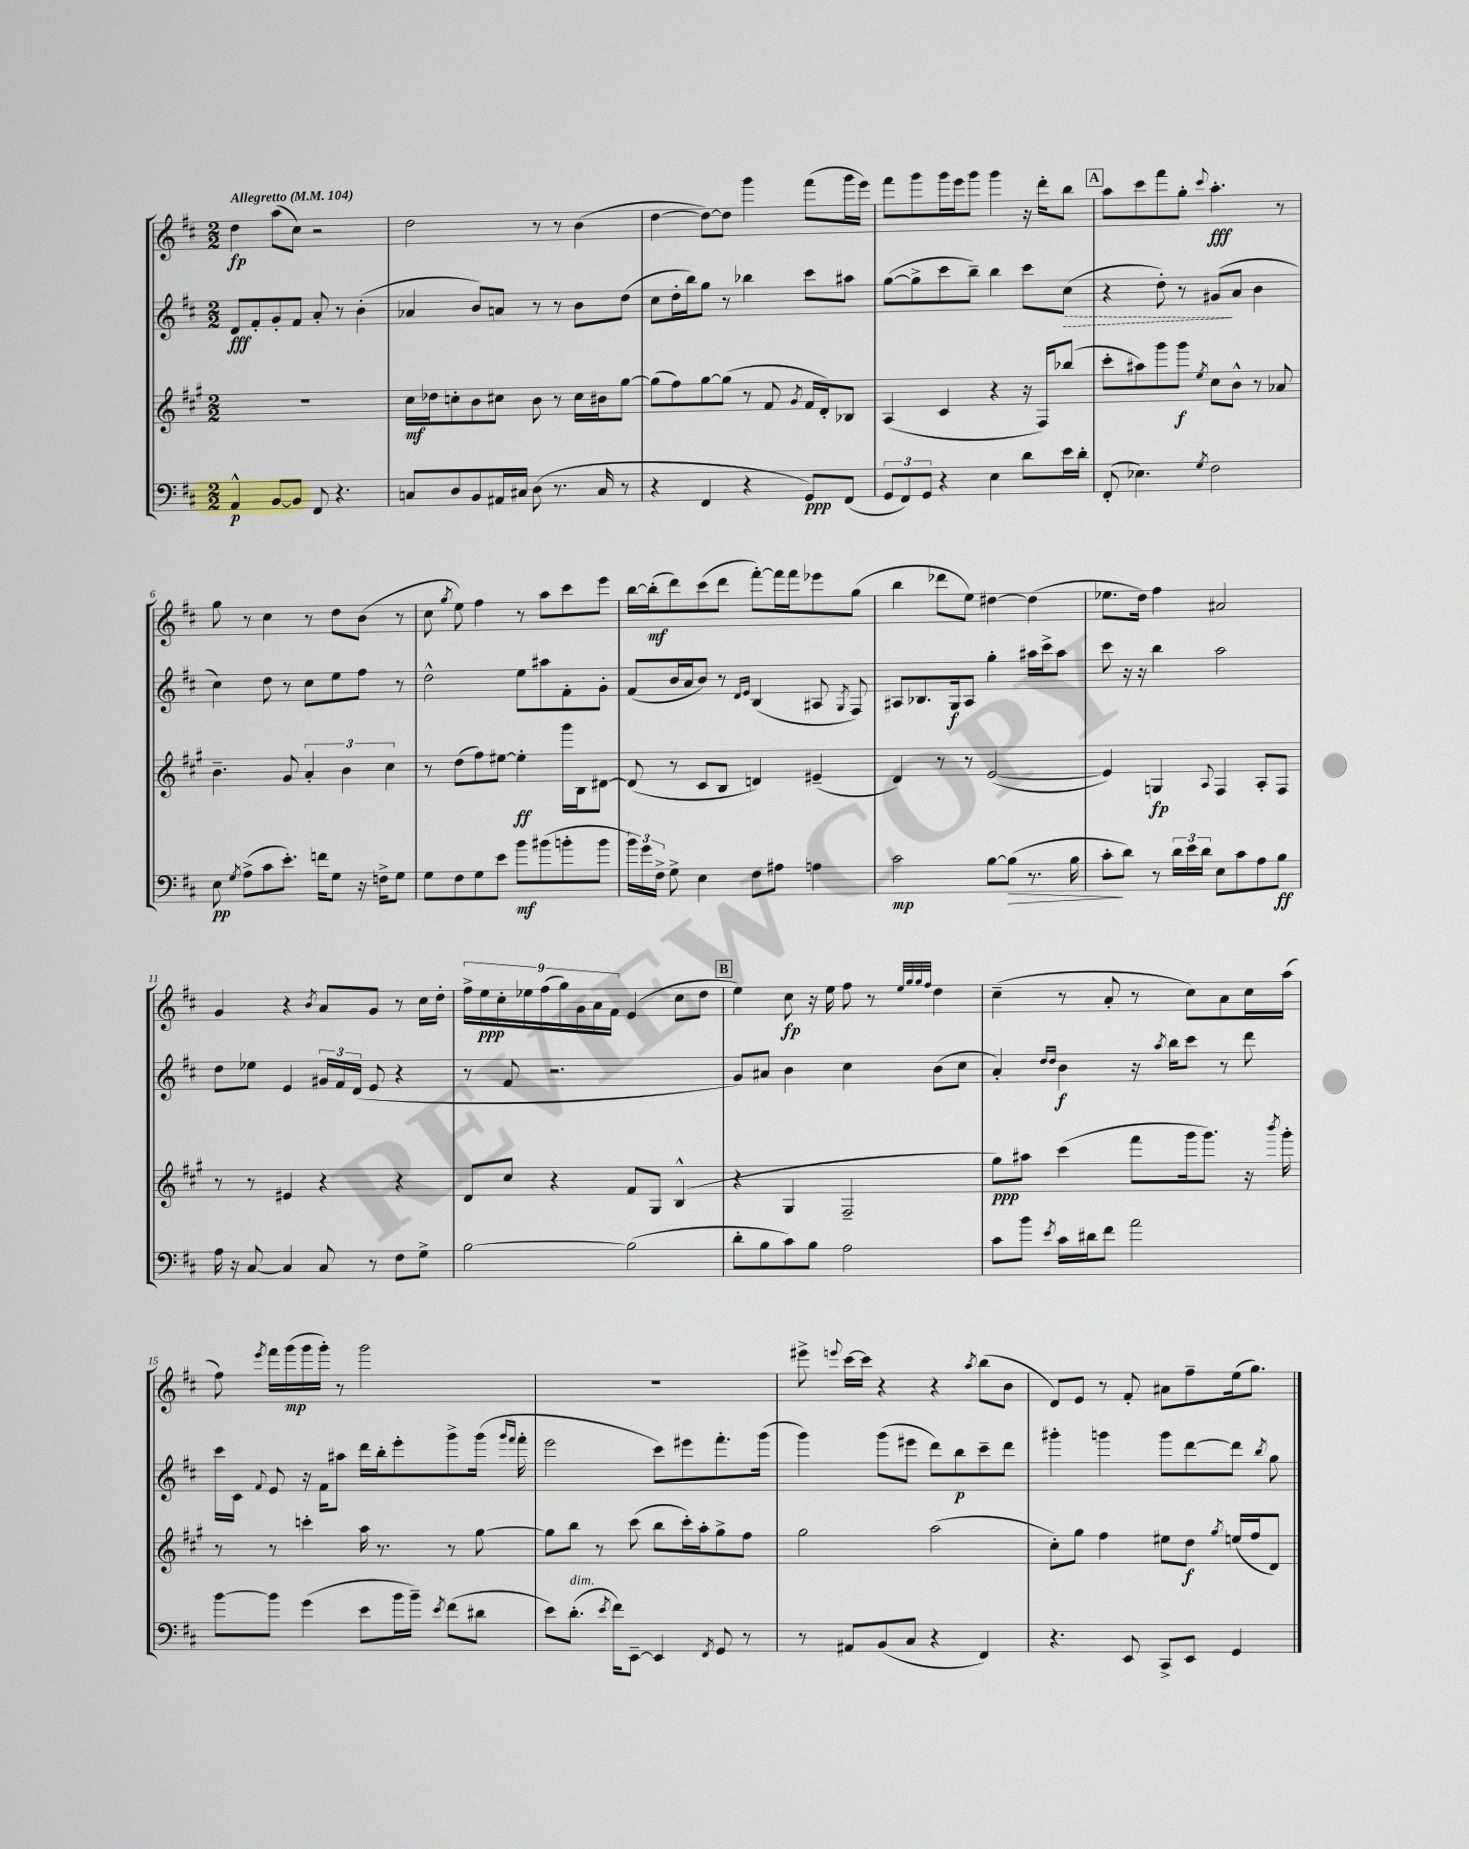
<<
\new StaffGroup <<
\new Staff = "s0" {
    \clef treble \key d \major \numericTimeSignature \time 2/2 \tempo "Allegretto" 4 = 104
    \autoBeamOff d''4\fp a''8[( cis''8]) r2 |
    d''2 r8 r8 b'4( |
    d''4~ d''8[~) d''8] g'''4 fis'''8[( g'''16 e'''16]) |
    fis'''8[ g'''8 g'''16 e'''16 g'''8] g'''4 r16 d'''16[-. b''8] |
    \mark \markup { \box "A" } a''8[ cis'''8 fis'''8 g''8]-. \appoggiatura { cis'''8 } a''4.-.\fff r8 |
    g''8 r8 cis''4 r8 d''8[ b'8]( r8 |
    cis''8 \acciaccatura { g''8 } e''8) fis''4 r8 a''8[ cis'''8 e'''8] |
    b''16[~ b''16-.\mf( d'''8) cis'''8( d'''8] fis'''8[~-.) fis'''16 fis'''16 ees'''8 g''8]( |
    b''4 des'''8[ e''8]) dis''4~ dis''4( |
    ees''8.[ d''16]) fis''4 ais'2 |
    g'4 r4 \acciaccatura { b'8 } a'8[ g'8] r8 cis''16[ d''16]-. |
    \tuplet 9/8 { fis''16[-> e''16\ppp cis''16-. ees''16 fis''16( g''16) g'16 a'16 fis'16] } e'4( cis''8[ d''8] |
    \mark \markup { \box "B" } e''4) cis''8\fp r16 e''16 fis''8 r8 \grace { e''32[ g''32 g''32 fis''32] } d''4 |
    cis''4--( r8 a'8-. r8 cis''8[) a'8 cis''16 a''16]( |
    fis''8) \acciaccatura { e'''8 } fis'''16[ g'''16\mp( g'''16 g'''16]-.) r8 g'''2 |
    R1 |
    eis'''8-> \appoggiatura { e'''8 } cis'''16[~ cis'''16] r4 r4 \acciaccatura { a''8 } b''8[( b'8] |
    d'8[) e'8] r8 fis'8-. ais'8[ fis''8-- e''16( g''8.]) \bar "|." |
}
\new Staff = "s1" {
    \clef treble \key d \major \numericTimeSignature \time 2/2
    \autoBeamOff d'8[\fff fis'8-. g'8-. fis'8] a'8-. r8 b'4-.( |
    aes'4 b'8[) a'8] r8 r8 b'8[ d''8]( |
    cis''8[ d''16-. b''16) g''8] r8 bes''4 cis'''8[ ais''8] |
    g''8[~( g''8-> cis'''8 b''8]--) b''4 cis'''8[ \once \override Hairpin.style = #'dashed-line cis''8]\>( |
    \mark \markup { \box "A" } r4 d''8-.) r8 gis'8[\!( a'8] b'4 |
    cis''4) d''8 r8 cis''8[ e''8 fis''8] r8 |
    d''2-^ e''8[ ais''8 fis'8-. g'8]-. |
    fis'8[( b'16 a'16 b'8]) r8 \grace { d'16[ e'16] } b4( ais8 \acciaccatura { g8 } fis8) |
    ais8[ bes8. g16\f ais8] g''4-. ais''16[ cis'''16-> ais''8] |
    cis'''8 r16 r16 b''4 a''2 |
    d''8[ ees''8] e'4 \tuplet 3/2 { gis'16[ fis'16 d'16]( } e'8 r4 |
    r8 fis'8 r2. |
    \mark \markup { \box "B" } g'8[) ais'8] b'4 cis''4 b'8[( cis''8] |
    a'4-.) \grace { d''16[ d''16] } b'4\f r16 \acciaccatura { a''8 } b''16[ cis'''8] r8 d'''8 |
    cis'''16[ cis'16] \appoggiatura { fis'8 } e'8 r16 fis'16[ ais''8] d'''16[ b''16-. e'''8-. g'''8-> g'''16]( \grace { g'''16[ fis'''16] } fis'''16-. |
    e'''2 cis'''8[) eis'''8 fis'''8.-. g'''16]( |
    g'''4) g'''8[( eis'''8] d'''8[) b''8\p cis'''8-- d'''8] |
    gis'''4-. g'''4 g'''8[ d'''8~ d'''8] \acciaccatura { b''8 } g''8 \bar "|." |
}
\new Staff = "s2" {
    \clef treble \key a \major \numericTimeSignature \time 2/2
    \autoBeamOff R1 |
    cis''16[\mf des''16 c''8-. b'8 cis''8] b'8 r8 cis''16[ bis'16 gis''8]~ |
    gis''8[( fis''8) gis''8~ gis''8]( r8 fis'8 \acciaccatura { gis'8 } fis'16[ d'16-.) bes8] |
    a4( cis'4 r4 r16 fis16[) bes''8]( |
    \mark \markup { \box "A" } cis'''8[-. ais''8) gis'''8 gis'''8]\f \acciaccatura { e''8 } cis''8[ b'8]-^ r8 aes'8 |
    b'4.-- gis'8 \tuplet 3/2 { a'4-. b'4 cis''4 } |
    r8 d''8[( fis''8) eis''8]~ eis''4-.\ff gis'''16[ b16 dis'8]~ |
    dis'8( r8 cis'8[ b8] d'4) eis'4--( |
    d'4) r8 r8 e'2~( |
    e'4) g4\fp \appoggiatura { a8 } fis4 a8[-. fis8] |
    r8 r8 eis'4 r4 r4 |
    d'8[ cis''8] r4 fis'8[ gis8] b4-^( |
    \mark \markup { \box "B" } r4 gis4 fis2-- |
    gis''8[\ppp) ais''8] cis'''4( fis'''8[ gis'''16 gis'''8.]) r16 \acciaccatura { b'''8 } gis'''16-. |
    r8 r8 c'''4-. a''16 r8. r8 gis''8~ |
    gis''8[ b''8] r8 cis'''8( b''8[ cis'''16-.) a''16-. gis''8-> fis''8] |
    gis''2 a''2( |
    cis''8[-.) gis''8] fis''4 eis''8[ d''8]\f \acciaccatura { gis''8 } e''16[( fis''16 d'8]) \bar "|." |
}
\new Staff = "s3" {
    \clef bass \key d \major \numericTimeSignature \time 2/2
    \autoBeamOff a,4-^\p b,8[~ b,8] fis,8 r4. |
    c8[ d8 b,8 ais,16 cis16] d8( r8. cis16 r8 |
    r4 fis,4 r4 g,8[\ppp) fis,8]( |
    \tuplet 3/2 { g,8[ fis,8) g,8] } r4 e4 d'8[ e'16 d'16]-. |
    \mark \markup { \box "A" } fis,8-.( ees4.) \acciaccatura { g8 } fis2 |
    e8\pp \acciaccatura { g8 } a8[->( cis'8 e'8.]-.) f'16[ g8] r16 f16[-> g8] |
    g8[ fis8 g8 e'8] b'8[\mf bis'8( b'8-. b'8] |
    \tuplet 3/2 { b'16[) g'16 fis16]-> } g8-> e4 fis8[ ais8] a4 |
    cis'2\mp b8[~ b8]\>( r8. b16 |
    cis'8[-.\! d'8]) r8 \tuplet 3/2 { d'16[ e'16 d'16] } e8[ cis'8 a8 b8]\ff |
    a16 r16 cis8~ cis4 cis8 r8 fis8[ g8]-> |
    b2~ b2( |
    \mark \markup { \box "B" } d'8[-. b8 cis'8) b8] a2 |
    cis'8[ b'8] \acciaccatura { e'8 } cis'16[ dis'16 fis'8] a'2 |
    b'8[~ b'8] g'4( e'8[ b'16 b'16]--) \acciaccatura { e'8 } fis'8[( dis'8] |
    e'8[) d'8.]-.^\markup { \italic "dim." }( \acciaccatura { e'8 } fis'16[) e,8]~-- e,4 \acciaccatura { fis,8 } g,8 r8 |
    r8 ais,8[ b,8( cis8] r4 fis,4) |
    r4. e,8 cis,8[-> e,8] g,4 \bar "|." |
}
>>
>>
